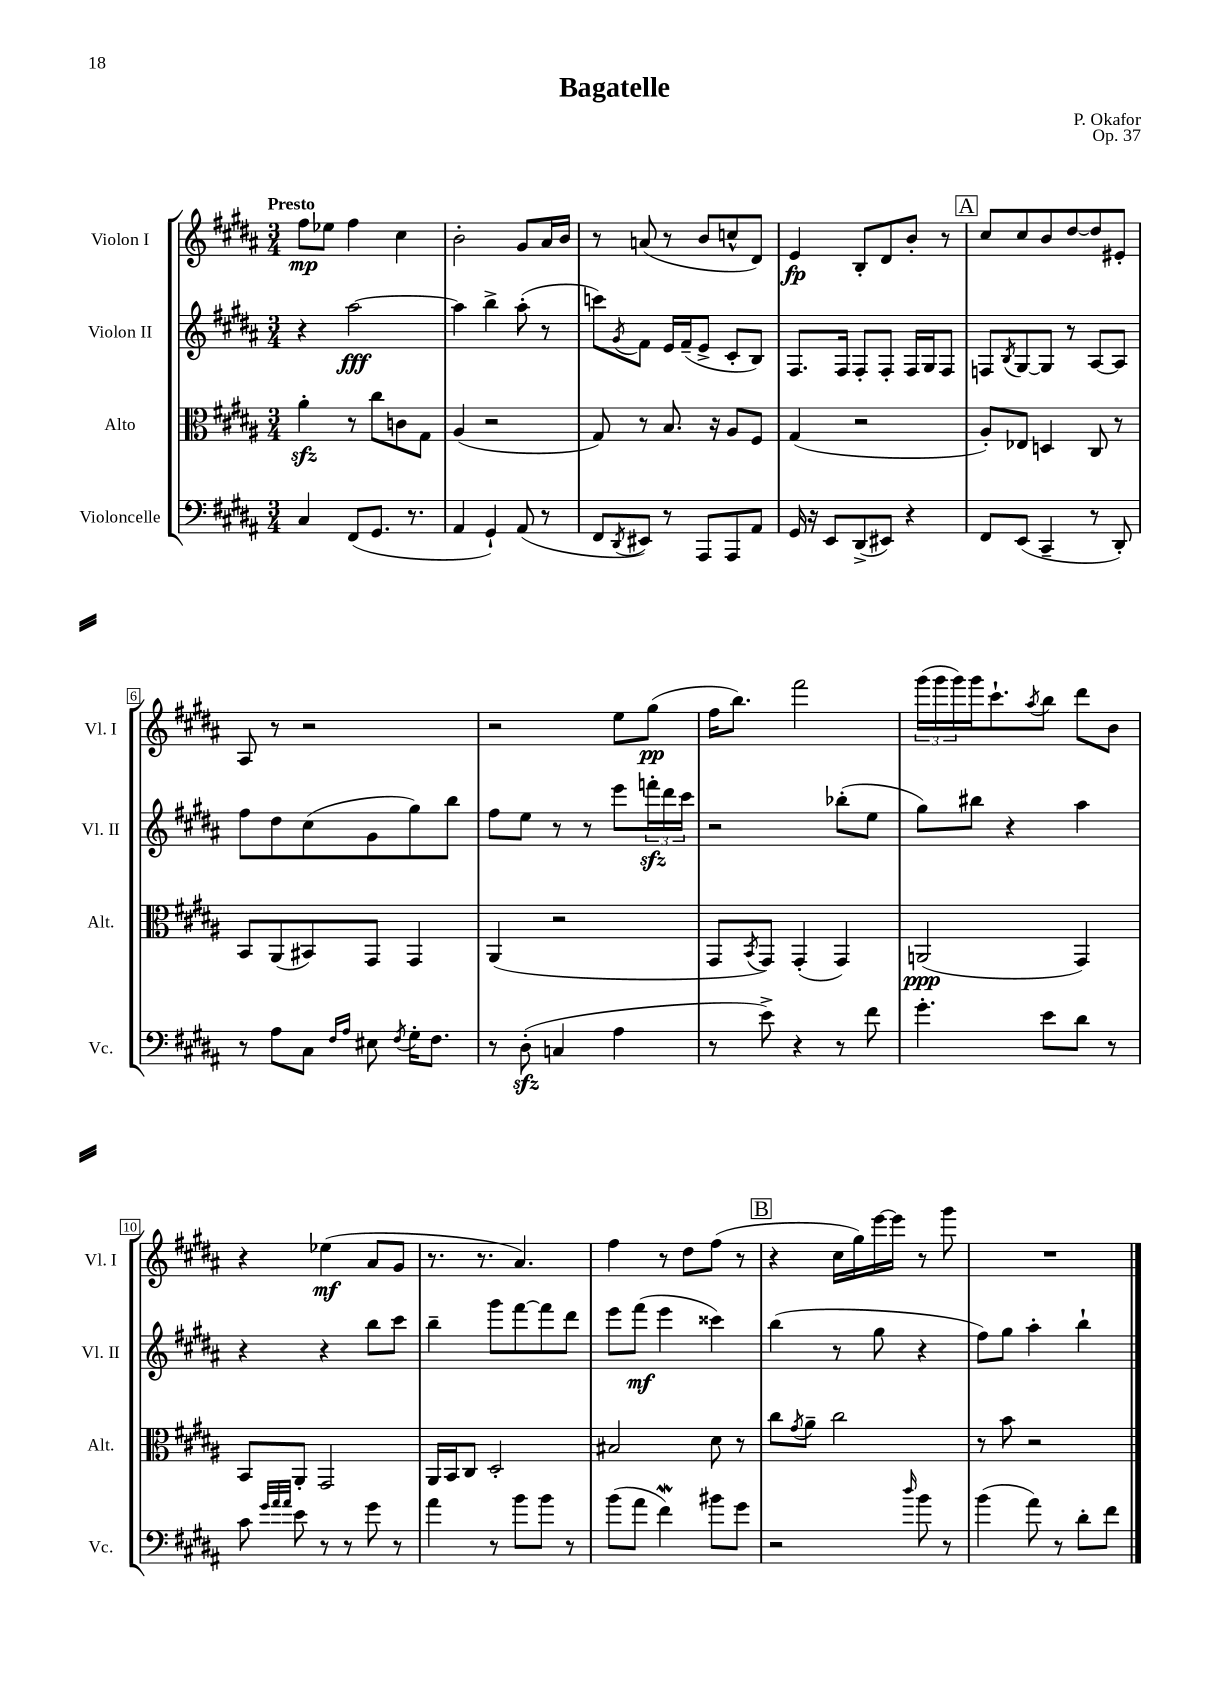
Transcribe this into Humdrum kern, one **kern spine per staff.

**kern	**kern	**dynam	**kern	**dynam	**kern	**dynam
*part4	*part3	*part3	*part2	*part2	*part1	*part1
*staff4	*staff3	*staff3	*staff2	*staff2	*staff1	*staff1
*I"Violoncelle	*I"Alto	*	*I"Violon II	*	*I"Violon I	*
*I'Vc.	*I'Alt.	*	*I'Vl. II	*	*I'Vl. I	*
*clefF4	*clefC3	*	*clefG2	*	*clefG2	*
*k[f#c#g#d#a#]	*k[f#c#g#d#a#]	*	*k[f#c#g#d#a#]	*	*k[f#c#g#d#a#]	*
*M3/4	*M3/4	*	*M3/4	*	*M3/4	*
=1	=1	=1	=1	=1	=1	=1
!	!	!	!	!	!LO:TX:a:B:t=Presto	!
4C#/	4a#zz'\	.	4r	.	8ff#\L	mp
.	.	.	.	.	8ee-X\J	.
(8FF#/L	8r	.	[2aa#\	fff	4ff#\	.
8.GG#/J	8cc#\L	.	.	.	.	.
.	8cn\	.	.	.	4cc#\	.
8.r	.	.	.	.	.	.
.	8G#\J	.	.	.	.	.
=2	=2	=2	=2	=2	=2	=2
4AA#/	(4A#/	.	4aa#\]	.	2b'\	.
4GG#`/)	2r	.	4bb^\	.	.	.
(8AA#/	.	.	(8aa#'\	.	8g#/L	.
8r	.	.	8r	.	16a#/L	.
.	.	.	.	.	16b/JJ	.
=3	=3	=3	=3	=3	=3	=3
8FF#/L	8G#/)	.	8cccn\L)	.	8r	.
8qDD#/	.	.	8qg#/	.	.	.
8EE#X/J)	8r	.	8f#\J	.	(8an/	.
8r	8.B/	.	16e/LL	.	8r	.
.	.	.	(16f#~/J	.	.	.
8AAA#/L	.	.	8e^/J	.	8b/L	.
.	16r	.	.	.	.	.
8AAA#/	8A#/L	.	8c#'/L	.	8ccn^^/	.
8AA#/J	8F#/J	.	8B/J)	.	8d#/J)	.
=4	=4	=4	=4	=4	=4	=4
16GG#/	(4G#/	.	8.F#/L	.	4e/	fp
16r	.	.	.	.	.	.
8EE/L	.	.	.	.	.	.
.	.	.	16F#/Jk	.	.	.
(8DD#^/	2r	.	8F#'/L	.	8B'/L	.
8EE#X/J)	.	.	8F#'/J	.	8d#/	.
4r	.	.	16F#/LL	.	8b'/J	.
.	.	.	16G#/J	.	.	.
.	.	.	8F#/J	.	8r	.
!!LO:REH:place=s1:t=A
=5	=5	=5	=5	=5	=5	=5
8FF#/L	8A#'/L)	.	8Fn/L	.	8cc#/L	.
.	.	.	8qB/	.	.	.
(8EE/J	8E-X/J	.	[8G#/	.	8cc#/	.
4CC#~/	4Dn/	.	8G#/J]	.	8b/	.
.	.	.	8r	.	[8dd#/	.
8r	8C#/	.	[8A#/L	.	8dd#/]	.
8DD#'/)	8r	.	8A#/J]	.	8e#X'/J	.
!!LO:LB:g=z
=6	=6	=6	=6	=6	=6	=6
8r	8BB/L	.	8ff#\L	.	8A#/	.
8A#\L	(8AA#/	.	8dd#\	.	8r	.
8C#\J	8BB#X/)	.	(8cc#\	.	2r	.
16qqF#/LL	.	.	.	.	.	.
16qqA#/JJ	.	.	.	.	.	.
8E#X\	8GG#/J	.	8g#\	.	.	.
8qF#/	.	.	.	.	.	.
16G#'\KL	4GG#/	.	8gg#\)	.	.	.
8.F#\J	.	.	.	.	.	.
.	.	.	8bb\J	.	.	.
=7	=7	=7	=7	=7	=7	=7
8r	(4AA#/	.	8ff#\L	.	2r	.
(8D#zz'\	.	.	8ee\J	.	.	.
4Cn/	2r	.	8r	.	.	.
.	.	.	8r	.	.	.
4A#\	.	.	8eee\L	.	8ee\L	.
.	.	.	24fffnzz'\L	.	(8gg#\J	pp
.	.	.	24ddd#\	.	.	.
.	.	.	24ccc#\JJ	.	.	.
=8	=8	=8	=8	=8	=8	=8
8r	8GG#/L	.	2r	.	16ff#\KL	.
.	.	.	.	.	8.bb\J)	.
.	8qBB/	.	.	.	.	.
8e^\)	8GG#/J)	.	.	.	.	.
4r	(4GG#'/	.	.	.	2fff#\	.
8r	4GG#/)	.	(8bb-X'\L	.	.	.
8f#\	.	.	8ee\J	.	.	.
=9	=9	=9	=9	=9	=9	=9
4.g#'\	(2AAn/	ppp	8gg#\L)	.	(24ggg#\LL	.
.	.	.	.	.	24ggg#\	.
.	.	.	.	.	24ggg#\)	.
.	.	.	8bb#X\J	.	16ggg#\J	.
.	.	.	.	.	8.ccc#`\	.
.	.	.	4r	.	.	.
.	.	.	.	.	8qaa#/	.
8e\L	.	.	.	.	8bb\J	.
8d#\J	4GG#/)	.	4aa#\	.	8ddd#\L	.
8r	.	.	.	.	8b\J	.
!!LO:LB:g=z
=10	=10	=10	=10	=10	=10	=10
8c#\	8BB/L	.	4r	.	4r	.
32qqg#/LLL	.	.	.	.	.	.
32qqa#/	.	.	.	.	.	.
32qqa#/JJJ	.	.	.	.	.	.
8e\	8AA#'/J	.	.	.	.	.
8r	2GG#/	.	4r	.	(4ee-X\	mf
8r	.	.	.	.	.	.
8g#\	.	.	8bb\L	.	8a#/L	.
8r	.	.	8ccc#\J	.	8g#/J	.
=11	=11	=11	=11	=11	=11	=11
4a#\	16AA#/LL	.	4bb~\	.	8.r	.
.	16BB/J	.	.	.	.	.
.	8C#/J	.	.	.	.	.
.	.	.	.	.	8.r	.
8r	2D#'/	.	8ggg#\L	.	.	.
8b\L	.	.	[8fff#\	.	4.a#/)	.
8b\J	.	.	8fff#\]	.	.	.
8r	.	.	8ddd#\J	.	.	.
=12	=12	=12	=12	=12	=12	=12
(8b\L	2B#X/	.	8eee\L	.	4ff#\	.
8a#\J	.	.	(8fff#\J	mf	.	.
4f#W\)	.	.	4eee\	.	8r	.
.	.	.	.	.	8dd#\L	.
8b#X\L	8d#\	.	4ccc##X\)	.	(8ff#\J	.
8g#\J	8r	.	.	.	8r	.
!!LO:REH:place=s1:t=B
=13	=13	=13	=13	=13	=13	=13
2r	8cc#\L	.	(4bb\	.	4r	.
.	8qg#/	.	.	.	.	.
.	8a#~\J	.	.	.	.	.
.	2cc#\	.	8r	.	16cc#\LL	.
.	.	.	.	.	16gg#\)	.
.	.	.	8gg#\	.	[16eee\	.
.	.	.	.	.	16eee\JJ]	.
16qqdd#/	.	.	.	.	.	.
8b\	.	.	4r	.	8r	.
8r	.	.	.	.	8ggg#\	.
=14	=14	=14	=14	=14	=14	=14
(4b\	8r	.	8ff#\L)	.	2.r	.
.	8b\	.	8gg#\J	.	.	.
8a#\)	2r	.	4aa#'\	.	.	.
8r	.	.	.	.	.	.
8d#'\L	.	.	4bb`\	.	.	.
8f#\J	.	.	.	.	.	.
==	==	==	==	==	==	==
*-	*-	*-	*-	*-	*-	*-
